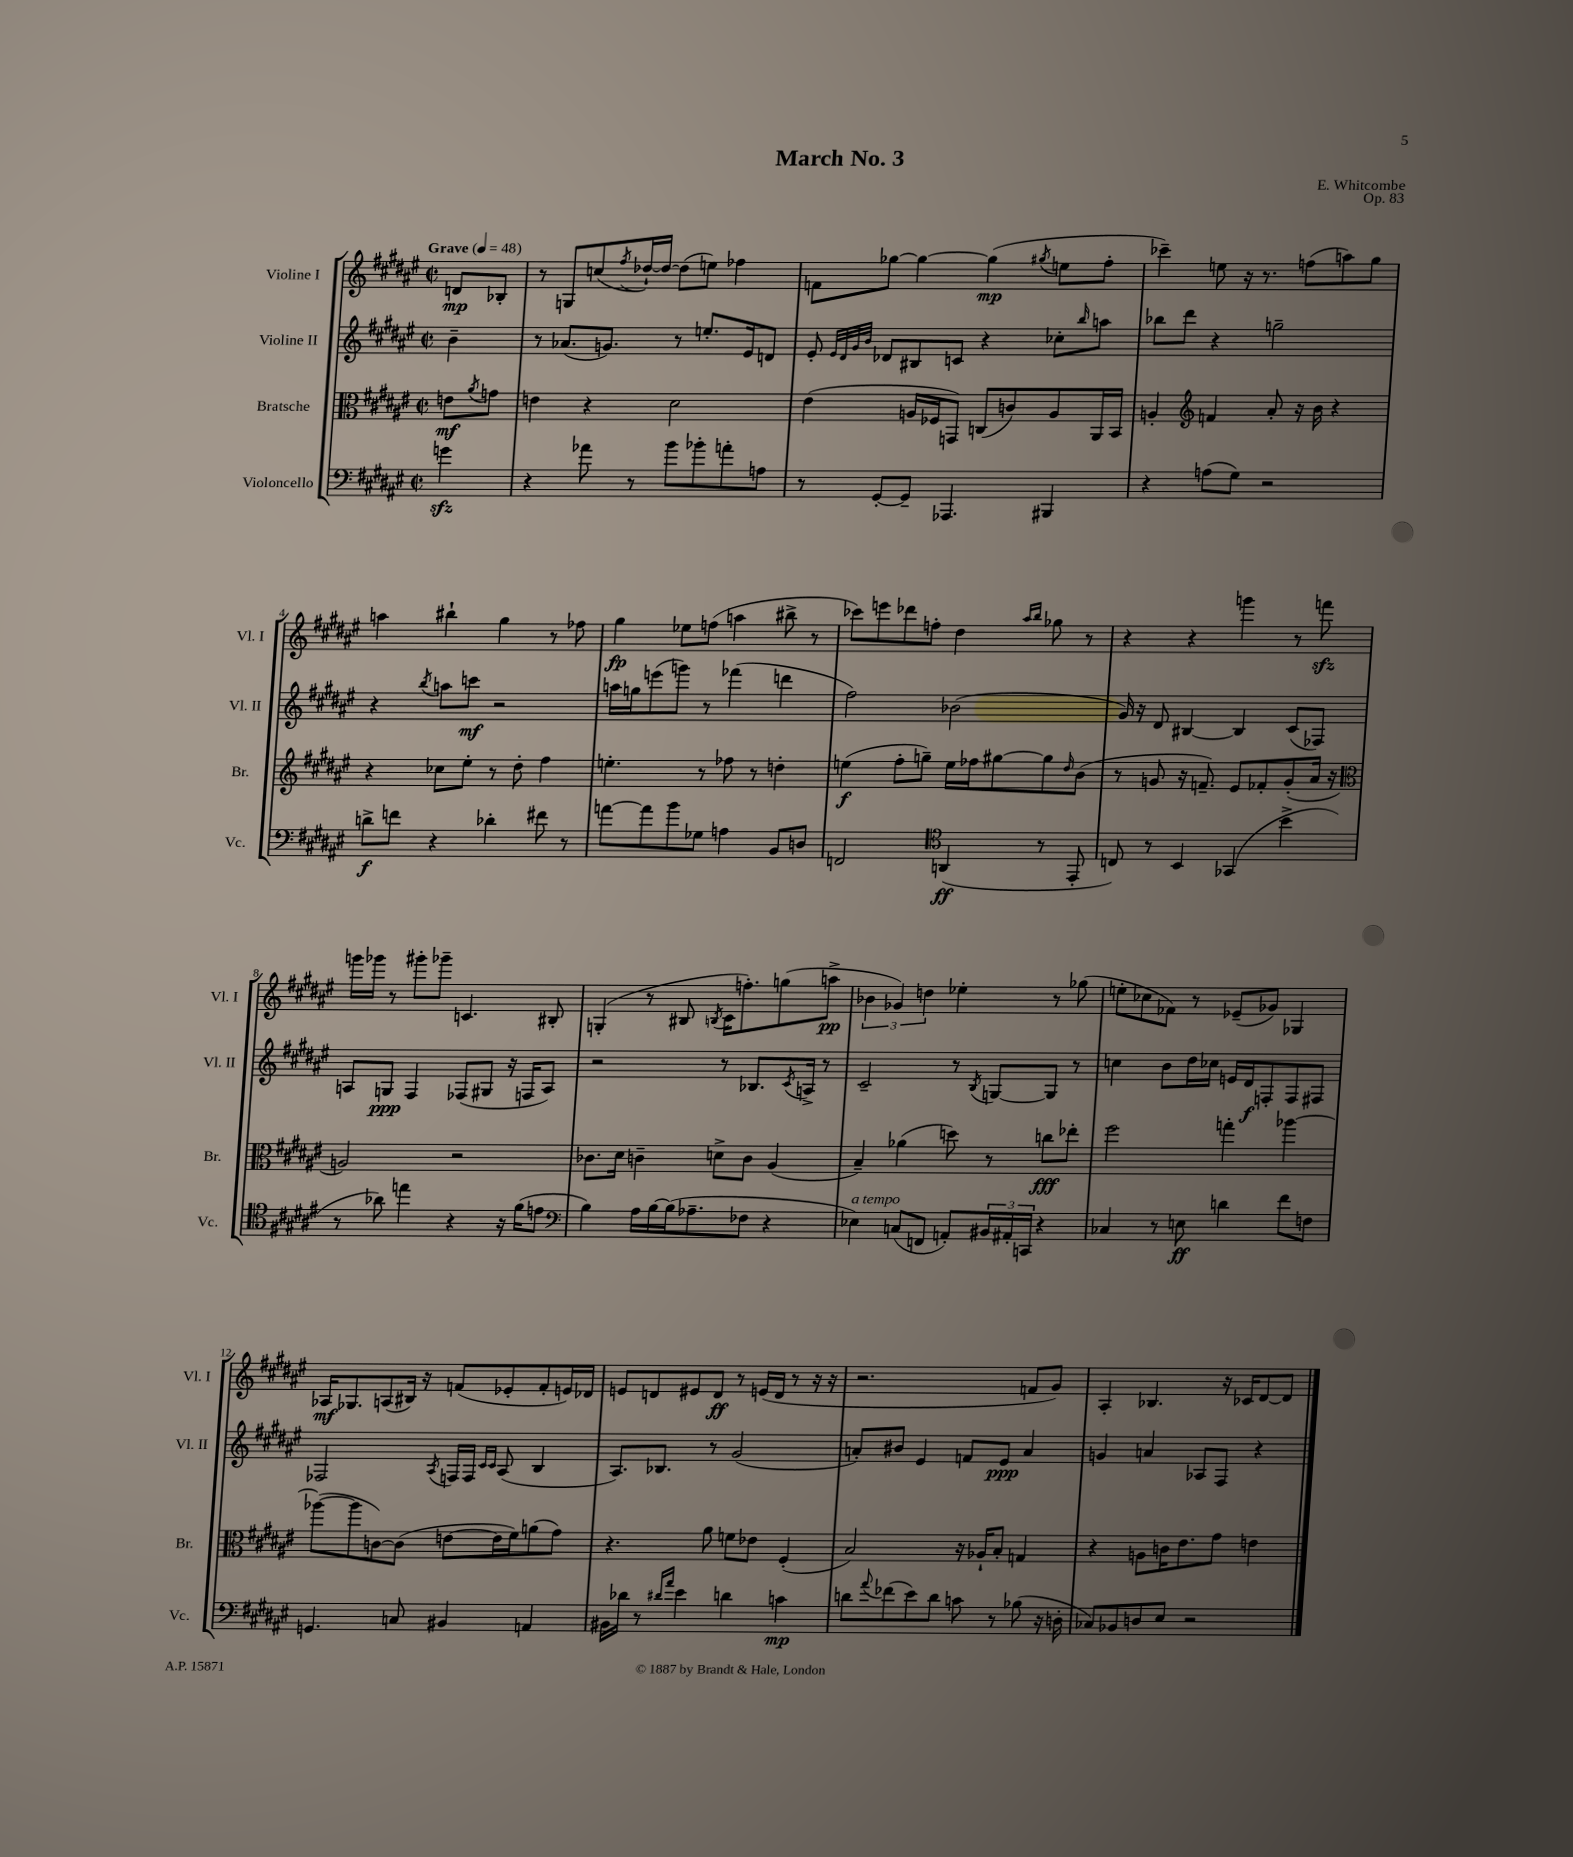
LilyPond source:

\header { title = "March No. 3" composer = "E. Whitcombe" opus = "Op. 83" }
<<
\new StaffGroup <<
\new Staff = "s0" \with { instrumentName = "Violine I" shortInstrumentName = "Vl. I" } {
    \clef treble \key fis \major \defaultTimeSignature \time 2/2 \partial 4 \tempo "Grave" 4 = 48
    d'8\mp bes8-. |
    r8 g8 c''8( \acciaccatura { fis''8 } des''16~-!) des''16~ des''8( e''8) fes''4 |
    f'8 ges''8~ ges''4~ ges''4\mp( \acciaccatura { gis''8 } e''8 fis''8-. |
    ces'''4--) e''8 r16 r8. f''8( a''8) gis''8 |
    a''4 bis''4-! gis''4 r8 fes''8 |
    gis''4\fp ees''8 f''8( a''4 bis''8-> r8 |
    ces'''8) e'''8 des'''8 f''8-. dis''4 \grace { ais''16 b''16 } ges''8 r8 |
    r4 r4 g'''4 r8 f'''8\sfz |
    g'''16 ges'''16 r8 gis'''8-. ges'''8-- c'4. bis8-. |
    g4-.( r8 bis8 \acciaccatura { b8 } cis'16 f''8.-.) g''8( a''8->\pp |
    \tuplet 3/2 { bes'4 ges'4) d''4 } ees''4-. r8 ges''8( |
    e''8-. ces''8 fes'8) r8 ees'8--( ges'8) ges4 |
    aes16\mf ges8. a8( bis16) r16 f'8( ees'8-. f'8-. e'16) des'16 |
    e'8 d'8 eis'8 d'8\ff r8 e'16( d'16 r8 r16 r16 |
    r2. f'8 gis'8) |
    ais4-. bes4. r16 ces'16 dis'8~ dis'8 \bar "|." |
}
\new Staff = "s1" \with { instrumentName = "Violine II" shortInstrumentName = "Vl. II" } {
    \clef treble \key fis \major \defaultTimeSignature \time 2/2 \partial 4
    b'4-- |
    r8 aes'8.( g'8.) r8 e''8.-. eis'16 d'8 |
    eis'8-. \grace { eis'32 dis'32 gis'32 b'32 } des'8 bis8 c'8 r4 ces''8-. \grace { b''16 } a''8 |
    bes''8 dis'''8 r4 g''2-- |
    r4 \acciaccatura { b''8 } a''8 c'''8\mf r2 |
    a''16 g''16 e'''8( g'''8) r8 fes'''4( d'''4 |
    fis''2) bes'2( |
    gis'16) r16 dis'8 bis4~ bis4 cis'8( fes8) |
    a8 g8\ppp fis4 fes8( gis8 r16 f16 a8) |
    r2 r8 bes8. \acciaccatura { cis'8 } a16-> r8 |
    cis'2-- r8 \acciaccatura { b8 } g8~ g8 r8 |
    c''4 b'8 dis''16 ces''16 e'16 dis'16\f f8-. f8 fis8 |
    fes2 \acciaccatura { ais8 } f16 f16 \grace { cis'16 cis'16 } ais8( b4 |
    ais8.) bes8. r8 gis'2( |
    a'8-.) bis'8 eis'4 f'8 eis'8\ppp a'4 |
    g'4 a'4 aes8 fis8 r4 \bar "|." |
}
\new Staff = "s2" \with { instrumentName = "Bratsche" shortInstrumentName = "Br." } {
    \clef alto \key fis \major \defaultTimeSignature \time 2/2 \partial 4
    e'8\mf \acciaccatura { ais'8 } g'8 |
    e'4 r4 dis'2 |
    eis'4( a16 fes16 g,8) c8( c'8) a8 ais,16 b,16 |
    a4-. \clef treble f'4 ais'8-. r16 b'16 r4 |
    r4 ces''8 eis''8-. r8 dis''8-. fis''4 |
    e''4.-. r8 fes''8 r8 d''4-. |
    e''4\f( fis''8-. g''8--) e''16 fes''16 gis''8~ gis''8 \grace { dis''16 } b'8( |
    r8 g'8 r16 f'8.--) eis'8 fes'8-. g'8-.( ais'16 r16 |
    \clef alto a2) r2 |
    ces'8. dis'16 c'4-- d'8-> c'8 ais4( |
    b4--) aes'4( d''8) r8 c''8\fff ees''8-. |
    fis''2 g''4-. aes''4~ |
    aes''8~( aes''8 c'8~) c'8( e'8~ e'16 fis'16) a'8( gis'8) |
    r4. ais'8 f'8 ees'8 fis4-.( |
    b2) r16 aes16-! b8-. g4 |
    r4 a8 c'16 eis'8. gis'8 e'4 \bar "|." |
}
\new Staff = "s3" \with { instrumentName = "Violoncello" shortInstrumentName = "Vc." } {
    \clef bass \key fis \major \defaultTimeSignature \time 2/2 \partial 4
    g'4\sfz |
    r4 aes'8 r8 b'8 bes'8-. a'8-. a8 |
    r8 gis,8~-. gis,8-- aes,,4. bis,,4 |
    r4 a8( gis8) r2 |
    d'8->\f f'8 r4 des'4-. fis'8 r8 |
    a'8~ a'8 b'8 ges8 a4 b,8 d8 |
    f,2 \clef tenor a,4\ff( r8 eis,8-. |
    c8) r8 b,4 ges,4( b'4-> |
    r8 aes'8) e''4 r4 r16 fis'16( e'8 |
    \clef bass b4) ais16 b16~ b16( aes8.-- fes8 r4 |
    ees4^\markup { \italic "a tempo" }) c8( f,8 a,8-.) \tuplet 3/2 { bis,16 ais,16-. c,16 } r4 |
    ces4 r8 e8\ff d'4 fis'8 f8 |
    g,4. c8 bis,4 a,4 |
    bis,16 des'16 r8 \grace { dis'16 ais'16 } eis'4 d'4 c'4\mp |
    d'8 \appoggiatura { ais'8 } fes'8( eis'8) d'8 c'8 r8 bes8( r16 d16-. |
    ces8) bes,8 d8 eis8 r2 \bar "|." |
}
>>
>>
